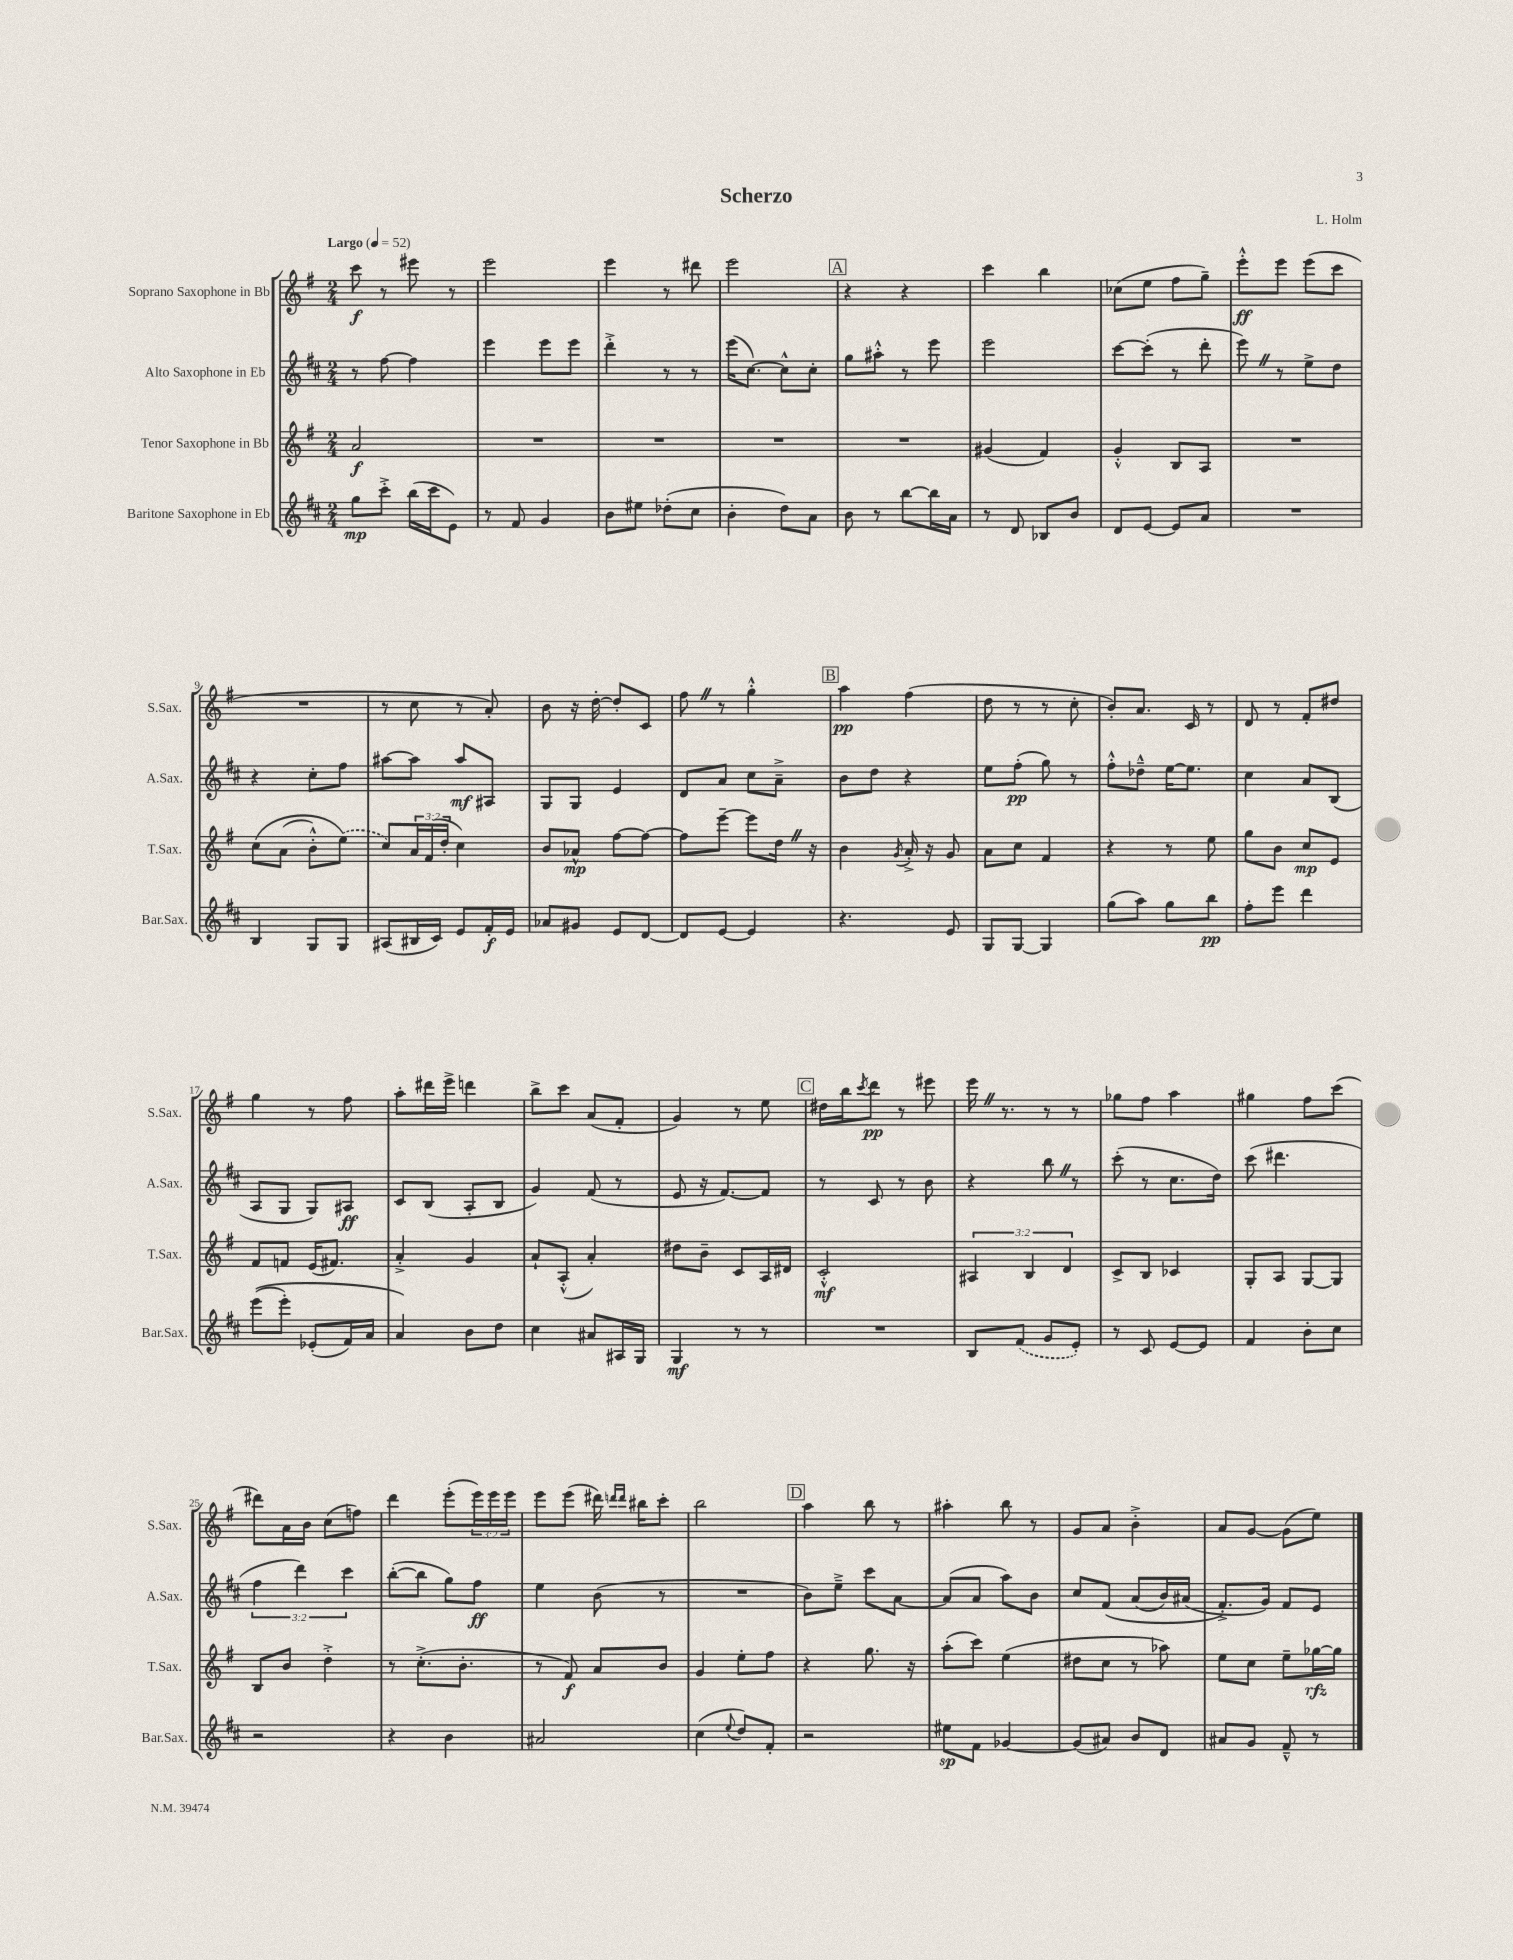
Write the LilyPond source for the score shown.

\header { title = "Scherzo" composer = "L. Holm" }
<<
\new StaffGroup <<
\new Staff = "s0" \with { instrumentName = "Soprano Saxophone in Bb" shortInstrumentName = "S.Sax." } {
    \clef treble \key g \major \numericTimeSignature \time 2/4 \override Staff.TupletNumber.text = #tuplet-number::calc-fraction-text \tempo "Largo" 4 = 52
    c'''8\f r8 eis'''8 r8 |
    e'''2 |
    e'''4 r8 dis'''8 |
    e'''2 |
    \mark \markup { \box "A" } r4 r4 |
    c'''4 b''4 |
    ces''8( e''8 fis''8 g''8--) |
    e'''8-.-^\ff e'''8 e'''8( c'''8 |
    R2 |
    r8 c''8 r8 a'8-.) |
    b'8 r16 d''16~-. d''8-. c'8 |
    fis''8 \once \override BreathingSign.text = \markup { \musicglyph "scripts.caesura.straight" } \breathe r8 g''4-.-^ |
    \mark \markup { \box "B" } a''4\pp fis''4( |
    d''8 r8 r8 c''8-. |
    b'8-.) a'8. c'16 r8 |
    d'8 r8 fis'8-. dis''8 |
    g''4 r8 fis''8 |
    a''8-. dis'''16 e'''16-> d'''4 |
    b''8-> c'''8 a'8( fis'8-. |
    g'4) r8 e''8 |
    \mark \markup { \box "C" } dis''16 b''16 \acciaccatura { c'''8 } d'''8\pp r8 eis'''8 |
    e'''16 \once \override BreathingSign.text = \markup { \musicglyph "scripts.caesura.straight" } \breathe r8. r8 r8 |
    ges''8 fis''8 a''4 |
    gis''4 fis''8 c'''8( |
    dis'''8) a'16 b'16 c''8( f''8) |
    d'''4 e'''8-.( \tuplet 3/2 { e'''16) e'''16 e'''16 } |
    e'''8 e'''8( dis'''16) \grace { d'''16 d'''16 } bis''16 c'''8-. |
    b''2 |
    \mark \markup { \box "D" } a''4 b''8 r8 |
    ais''4-. b''8 r8 |
    g'8 a'8 b'4-.-> |
    a'8 g'8~ g'8( e''8) \bar "|." |
}
\new Staff = "s1" \with { instrumentName = "Alto Saxophone in Eb" shortInstrumentName = "A.Sax." } {
    \clef treble \key d \major \numericTimeSignature \time 2/4 \override Staff.TupletNumber.text = #tuplet-number::calc-fraction-text
    r8 fis''8~ fis''4 |
    e'''4 e'''8 e'''8 |
    d'''4-.-> r8 r8 |
    e'''16( cis''8.~) cis''8-^ cis''8-. |
    \mark \markup { \box "A" } g''8 ais''8-.-^ r8 e'''8 |
    e'''2 |
    cis'''8~ cis'''8-.( r8 d'''8-. |
    e'''8) \once \override BreathingSign.text = \markup { \musicglyph "scripts.caesura.straight" } \breathe r8 e''8-> d''8 |
    r4 cis''8-. fis''8 |
    ais''8~ ais''8 ais''8\mf ais8 |
    g8 g8 e'4 |
    d'8 a'8 cis''8 a'8---> |
    \mark \markup { \box "B" } b'8 d''8 r4 |
    e''8 fis''8-.\pp( g''8) r8 |
    fis''8-.-^ des''8---^ e''16~ e''8. |
    cis''4 a'8 b8( |
    a8 g8 g8) ais8\ff |
    cis'8 b8( a8-. b8 |
    g'4) fis'8( r8 |
    e'8 r16 fis'8.~) fis'8 |
    \mark \markup { \box "C" } r8 cis'8 r8 b'8 |
    r4 b''8 \once \override BreathingSign.text = \markup { \musicglyph "scripts.caesura.straight" } \breathe r8 |
    cis'''8-.( r8 cis''8. d''16) |
    cis'''8( dis'''4. |
    \tuplet 3/2 { fis''4 d'''4) cis'''4 } |
    b''8~-.( b''8 g''8) fis''8\ff |
    e''4 b'8( r8 |
    R2 |
    \mark \markup { \box "D" } b'8) e''8---> cis'''8 a'8~ |
    a'8( a'8 a''8) b'8 |
    cis''8 fis'8\( a'8( b'16) ais'16( |
    fis'8.-.->\) g'16) fis'8 e'8 \bar "|." |
}
\new Staff = "s2" \with { instrumentName = "Tenor Saxophone in Bb" shortInstrumentName = "T.Sax." } {
    \clef treble \key g \major \numericTimeSignature \time 2/4 \override Staff.TupletNumber.text = #tuplet-number::calc-fraction-text
    a'2\f |
    R2 |
    R2 |
    R2 |
    \mark \markup { \box "A" } R2 |
    gis'4( fis'4) |
    g'4-.-^ b8 a8 |
    R2 |
    c''8\( a'8( b'8-.-^) \once \slurDashed e''8(\) |
    c''8) \tuplet 3/2 { a'16 fis'16( d''16-. } c''4) |
    b'8 aes'8-^\mp fis''8~ fis''8~ |
    fis''8 e'''8~-- e'''8 d''16 \once \override BreathingSign.text = \markup { \musicglyph "scripts.caesura.straight" } \breathe r16 |
    \mark \markup { \box "B" } b'4 \acciaccatura { g'8 } a'16-.-> r16 g'8 |
    a'8 c''8 fis'4 |
    r4 r8 e''8 |
    g''8 b'8 c''8\mp e'8 |
    fis'8 f'8 e'16( fis'8.) |
    a'4-.-> g'4 |
    a'8-! a8-.-^( a'4-.) |
    dis''8 b'8-- c'8 a16 dis'16 |
    \mark \markup { \box "C" } c'2-.-^\mf |
    \tuplet 3/2 { ais4 b4 d'4 } |
    c'8-> b8 ces'4 |
    g8-. a8 g8~ g8 |
    b8 b'8 d''4-.-> |
    r8 c''8.-.->( b'8.-. |
    r8 fis'8\f) a'8 b'8 |
    g'4 e''8-. fis''8 |
    \mark \markup { \box "D" } r4 g''8. r16 |
    a''8-.( c'''8) e''4( |
    dis''8 c''8 r8 aes''8) |
    e''8 c''8 e''8-- ges''16~\rfz ges''16 \bar "|." |
}
\new Staff = "s3" \with { instrumentName = "Baritone Saxophone in Eb" shortInstrumentName = "Bar.Sax." } {
    \clef treble \key d \major \numericTimeSignature \time 2/4
    g''8\mp cis'''8-.-> b''16( cis'''16 e'8) |
    r8 fis'8 g'4 |
    b'8 eis''8 des''8-.( cis''8 |
    b'4-. d''8) a'8 |
    \mark \markup { \box "A" } b'8 r8 b''8~ b''16 a'16 |
    r8 d'8 bes8 b'8 |
    d'8 e'8~ e'8 a'8 |
    R2 |
    b4 g8 g8 |
    ais8( bis16 cis'16) e'8 fis'16-.\f e'16 |
    aes'8 gis'8 e'8 d'8~ |
    d'8 e'8~ e'4 |
    \mark \markup { \box "B" } r4. e'8 |
    g8 g8~ g4 |
    g''8( a''8) g''8 b''8\pp |
    fis''8-. e'''8 d'''4 |
    e'''8(\( e'''8-.) ees'8-.( fis'16) a'16 |
    a'4\) b'8 d''8 |
    cis''4 ais'8 ais16 g16 |
    g4\mf r8 r8 |
    \mark \markup { \box "C" } R2 |
    b8 \once \slurDashed fis'8( g'8 e'8-.) |
    r8 cis'8 e'8~ e'8 |
    fis'4 b'8-. cis''8 |
    r2 |
    r4 b'4 |
    ais'2 |
    cis''4( \appoggiatura { e''8 } d''8) fis'8-. |
    \mark \markup { \box "D" } r2 |
    eis''8\sp fis'8 ges'4~ |
    ges'8( ais'8) b'8 d'8 |
    ais'8 g'8 fis'8---^ r8 \bar "|." |
}
>>
>>
